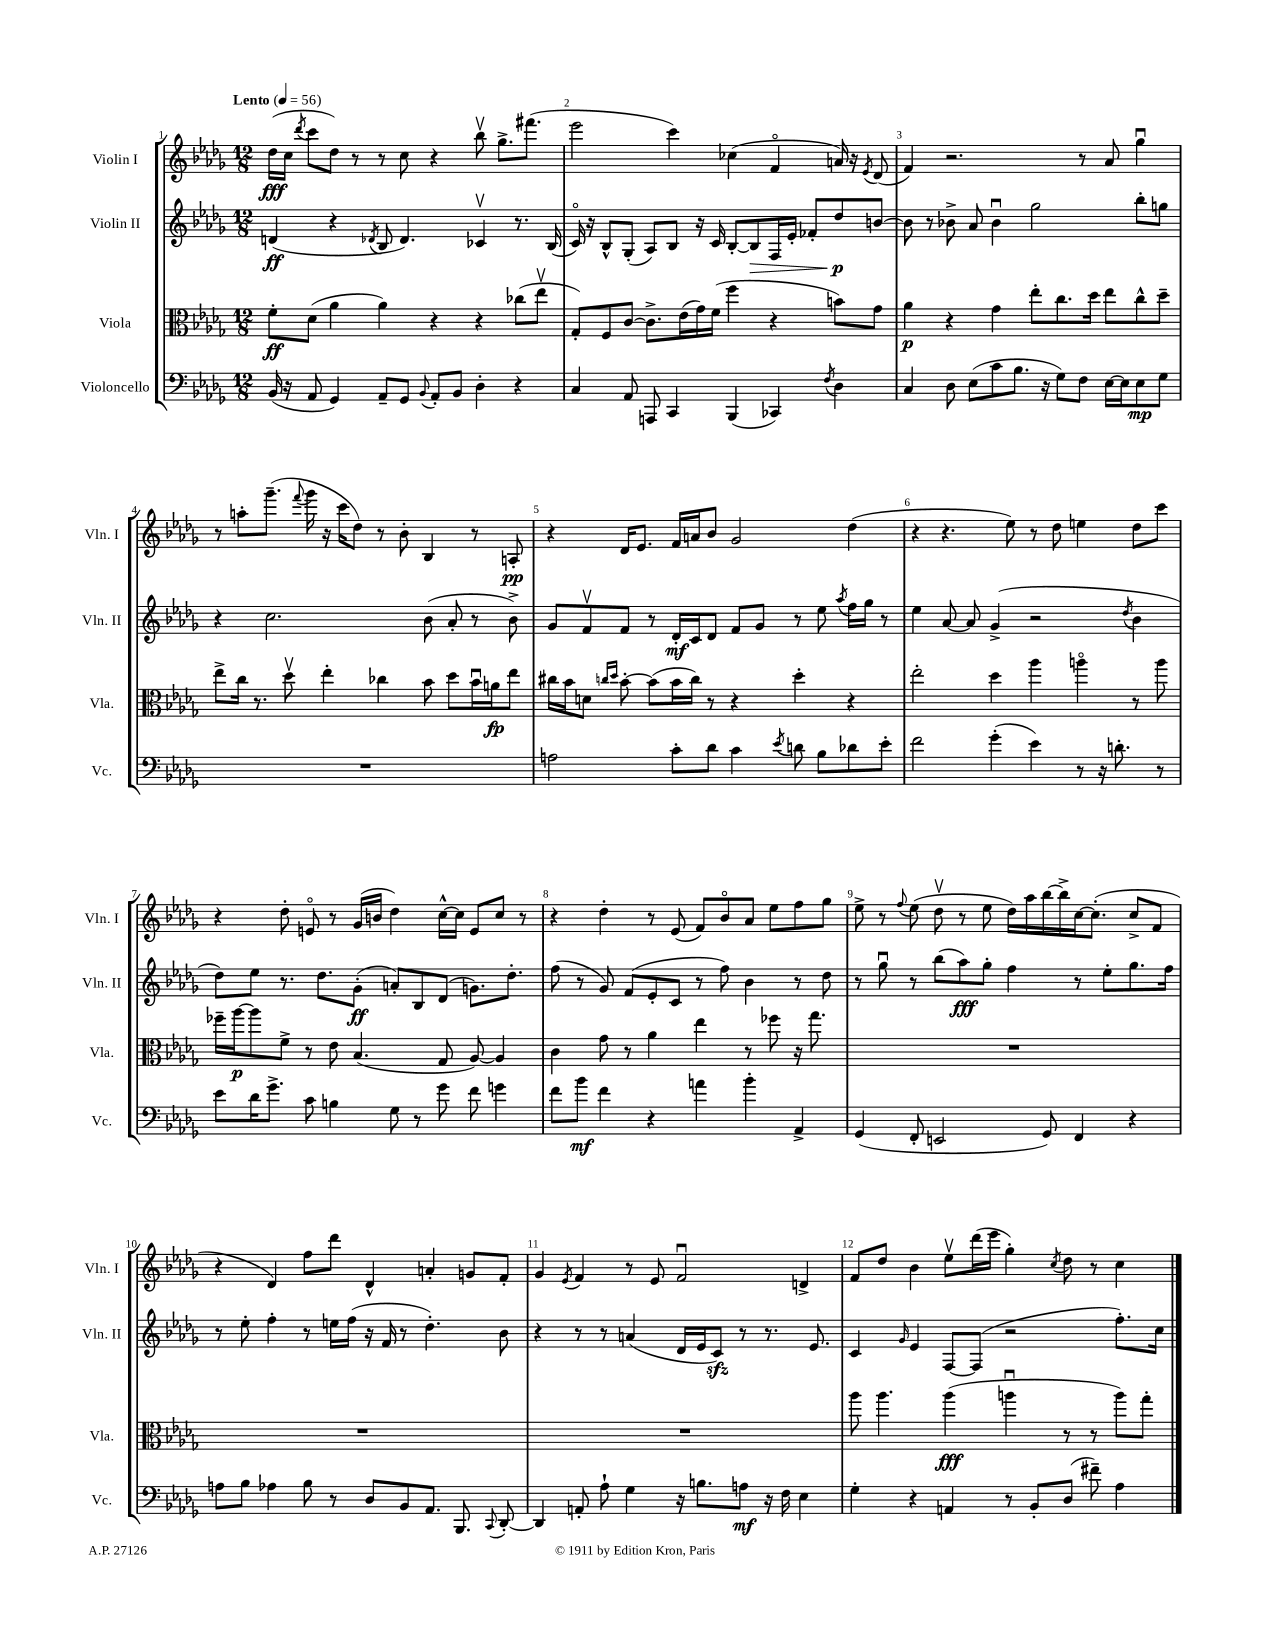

**kern	**dynam	**kern	**dynam	**kern	**dynam	**kern	**dynam
*part4	*part4	*part3	*part3	*part2	*part2	*part1	*part1
*staff4	*staff4	*staff3	*staff3	*staff2	*staff2	*staff1	*staff1
*I"Violoncello	*	*I"Viola	*	*I"Violin II	*	*I"Violin I	*
*I'Vc.	*	*I'Vla.	*	*I'Vln. II	*	*I'Vln. I	*
*clefF4	*	*clefC3	*	*clefG2	*	*clefG2	*
*k[b-e-a-d-g-]	*	*k[b-e-a-d-g-]	*	*k[b-e-a-d-g-]	*	*k[b-e-a-d-g-]	*
*M12/8	*	*M12/8	*	*M12/8	*	*M12/8	*
*MM56	*	*MM56	*	*MM56	*	*MM56	*
=1	=1	=1	=1	=1	=1	=1	=1
!	!	!	!	!	!	!LO:TX:a:B:t=Lento	!
(16BB-/	.	8f'\L	ff	(4dn/	ff	(16dd-\LL	fff
16r	.	.	.	.	.	16cc\JJ	.
.	.	.	.	.	.	8qddd-/	.
8AA-/	.	(8d-\J	.	.	.	8ccc\L	.
4GG-/)	.	4a-\	.	4r	.	8dd-\J)	.
.	.	.	.	.	.	8r	.
.	.	.	.	8qd-X/	.	.	.
8AA-~/L	.	4a-\)	.	8B-/	.	8r	.
8GG-/J	.	.	.	4.d-/)	.	8cc\	.
8qqBB-/	.	.	.	.	.	.	.
8AA-'/L	.	4r	.	.	.	4r	.
8BB-/J	.	.	.	.	.	.	.
4D-'\	.	4r	.	4c-Xv/	.	8bb-v\	.
.	.	.	.	.	.	8.gg-^\L	.
4r	.	(8cc-X\L	.	8.r	.	.	.
.	.	.	.	.	.	(8.fff#X\J	.
.	.	8ee-v\J	.	.	.	.	.
.	.	.	.	(16B-/	.	.	.
=2	=2	=2	=2	=2	=2	=2	=2
4C/	.	8G-'/L)	.	16c/)	.	2eee-\	.
.	.	.	.	16r	.	.	.
.	.	8F/	.	8B-^^/L	.	.	.
8AA-/	.	[8c/J	.	(8G-'/J	.	.	.
8AAAn/	.	8.c^\L]	.	8A-/L)	.	.	.
4CC/	.	.	.	8B-/J	.	4ccc\)	.
.	.	(16e-\L	.	.	.	.	.
.	.	16g-\)	.	16r	.	.	.
.	.	(16f\JJ	.	16c/	.	.	.
(4BBB-/	.	4ff\	.	[8B-'/L	.	(4cc-X\	.
!	!	!	!	!	!LO:HP:b	!	!
.	.	.	.	8B-/]	>	.	.
4CC-X/)	.	4r	.	16F/L	.	4f/	.
.	.	.	.	16e-'/JJ	.	.	.
.	.	.	.	8f-X'/L	.	.	.
8qF/	.	.	.	.	.	.	.
4D-\	.	8bn\L)	.	8dd-/	p	16an/)	.
.	.	.	.	.	.	16r	.
.	.	.	.	.	.	8qe-/	.
.	.	8g-\J	.	[8bn/J	]	(8d-/	.
=3	=3	=3	=3	=3	=3	=3	=3
4C/	.	4a-\	p	8b\]	.	4f/)	.
.	.	.	.	8r	.	.	.
8D-\	.	4r	.	8b-X^\	.	2.r	.
(8E-\L	.	.	.	8a-/	.	.	.
8c\	.	4g-\	.	4b-u\	.	.	.
8.B-\J	.	.	.	.	.	.	.
.	.	8ee-'\L	.	2gg-\	.	.	.
16r	.	.	.	.	.	.	.
8G-\L)	.	8.cc\	.	.	.	.	.
8F\J	.	.	.	.	.	8r	.
.	.	16dd-\Jk	.	.	.	.	.
[16E-\LL	.	8ee-\L	.	.	.	8a-/	.
16E-\J]	.	.	.	.	.	.	.
8E-\	mp	8cc^^\	.	8bb-'\L	.	4gg-u\	.
8G-\J	.	8dd-~\J	.	8ggn\J	.	.	.
!!LO:LB:g=z
=4	=4	=4	=4	=4	=4	=4	=4
1.r	.	8ee-^\L	.	4r	.	8r	.
.	.	16cc\Jk	.	.	.	8aan'\L	.
.	.	8.r	.	.	.	.	.
.	.	.	.	2.cc\	.	(8.ggg-~\J	.
.	.	8dd-v\	.	.	.	.	.
.	.	.	.	.	.	8qqfff/	.
.	.	.	.	.	.	16ggg-\	.
.	.	4ee-'\	.	.	.	16r	.
.	.	.	.	.	.	16ccc\KL	.
.	.	.	.	.	.	8dd-\J)	.
.	.	4cc-X\	.	.	.	8r	.
.	.	.	.	.	.	8b-'\	.
.	.	8b-\	.	(8b-\	.	4B-/	.
.	.	8dd-\L	.	8a-'/	.	.	.
.	.	16b-u\L	.	8r	.	8r	.
.	.	16an\J	fp	.	.	.	.
.	.	8ee-\J	.	8b-^\)	.	8An'/	pp
=5	=5	=5	=5	=5	=5	=5	=5
2An\	.	16cc#X\LL	.	8g-/L	.	4r	.
.	.	16b-\J	.	.	.	.	.
.	.	8dn\J	.	8fv/	.	.	.
.	.	16qqccn/LL	.	.	.	.	.
.	.	16qqdd-/JJ	.	.	.	.	.
.	.	[8b-'\	.	8f/J	.	16d-/KL	.
.	.	.	.	.	.	8.e-/J	.
.	.	(8b-\L]	.	8r	.	.	.
8c'\L	.	16b-\L	.	16d-'/LL	mf	16f/LL	.
.	.	16cc\JJ)	.	16c/J	.	16an/J	.
8d-\J	.	8r	.	8d-/J	.	8b-/J	.
4c\	.	4r	.	8f/L	.	2g-/	.
.	.	.	.	8g-/J	.	.	.
8qe-/	.	.	.	.	.	.	.
8dn\	.	4dd-'\	.	8r	.	.	.
8B-\L	.	.	.	8ee-\	.	.	.
.	.	.	.	8qaa-/	.	.	.
8d-X\	.	4r	.	16ff\LL	.	(4dd-\	.
.	.	.	.	16gg-\JJ	.	.	.
8e-'\J	.	.	.	8r	.	.	.
=6	=6	=6	=6	=6	=6	=6	=6
2f\	.	2ee-'\	.	4ee-\	.	4r	.
.	.	.	.	[8a-/	.	4.r	.
.	.	.	.	8a-/]	.	.	.
(4g-'\	.	4dd-\	.	(4g-^/	.	.	.
.	.	.	.	.	.	8ee-\)	.
4e-\)	.	4aa-\	.	2r	.	8r	.
.	.	.	.	.	.	8dd-\	.
8r	.	4aan\	.	.	.	4een\	.
16r	.	.	.	.	.	.	.
8.dn'\	.	.	.	.	.	.	.
.	.	.	.	8qdd-/	.	.	.
.	.	8r	.	4b-\	.	8dd-\L	.
8r	.	8aa\	.	.	.	8ccc\J	.
!!LO:LB:g=z
=7	=7	=7	=7	=7	=7	=7	=7
8e-\L	.	16ff-X~\LL	.	8dd-\L)	.	4r	.
.	.	[16aa-\J	p	.	.	.	.
16d-\K	.	8aa-\]	.	8ee-\J	.	.	.
8.g-^\J	.	.	.	.	.	.	.
.	.	8f^\J	.	8.r	.	8dd-'\	.
8c\	.	8r	.	.	.	8en/	.
.	.	.	.	8.dd-\L	.	.	.
4Bn\	.	8e-\	.	.	.	8r	.
.	.	(4.B-/	.	(8g-'\J	ff	(16g-/LL	.
.	.	.	.	.	.	16bn/JJ	.
8G-\	.	.	.	8an'/L)	.	4dd-\)	.
8r	.	.	.	8B-/	.	.	.
8g-\	.	8G-/	.	(8d-/J	.	[16cc^^\LL	.
.	.	.	.	.	.	16cc\JJ]	.
8f\	.	[8A-/)	.	8.gn\L)	.	8e/L	.
4gn\	.	4A-/]	.	.	.	8cc/J	.
.	.	.	.	8.dd-'\J	.	.	.
.	.	.	.	.	.	8r	.
=8	=8	=8	=8	=8	=8	=8	=8
8f\L	.	4c\	.	(8ff\	.	4r	.
8b-\J	mf	.	.	8r	.	.	.
4f\	.	8g-\	.	8g-/)	.	4dd-'\	.
.	.	8r	.	(8f/L	.	.	.
4r	.	4a-\	.	8e-'/	.	8r	.
.	.	.	.	8c/J	.	(8e-/	.
4an\	.	4ee-\	.	8r	.	8f/L)	.
.	.	.	.	8ff\)	.	8b-/	.
4b-'\	.	8r	.	4b-\	.	8a-/J	.
.	.	8ff-X\	.	.	.	8ee-\L	.
4AA-^/	.	16r	.	8r	.	8ff\	.
.	.	8.gg-\	.	.	.	.	.
.	.	.	.	8dd-\	.	8gg-\J	.
=9	=9	=9	=9	=9	=9	=9	=9
(4GG-/	.	1.r	.	8r	.	8ee-^\	.
.	.	.	.	8gg-u\	.	8r	.
.	.	.	.	.	.	8qqff/	.
8FF'/	.	.	.	8r	.	(8ee-\	.
2EEn/	.	.	.	(8bb-\L	.	8dd-v\	.
.	.	.	.	8aa-\)	fff	8r	.
.	.	.	.	8gg-'\J	.	8ee-\	.
.	.	.	.	4ff\	.	16dd-\LL)	.
.	.	.	.	.	.	16aa-\	.
8GG-/)	.	.	.	.	.	[16bb-\	.
.	.	.	.	.	.	16bb-^\]	.
4FF/	.	.	.	8r	.	[16cc\J	.
.	.	.	.	.	.	(8.cc'\J]	.
.	.	.	.	8ee-'\L	.	.	.
4r	.	.	.	8.gg-\	.	8cc^/L	.
.	.	.	.	.	.	8f/J	.
.	.	.	.	16ff\Jk	.	.	.
!!LO:LB:g=z
=10	=10	=10	=10	=10	=10	=10	=10
8An\L	.	1.r	.	8r	.	4r	.
8B-\J	.	.	.	8ee-'\	.	.	.
4A-X\	.	.	.	4ff'\	.	4d-/)	.
8B-\	.	.	.	8r	.	8ff\L	.
8r	.	.	.	16een\LL	.	8ddd-\J	.
.	.	.	.	(16ff\JJ	.	.	.
8D-/L	.	.	.	16r	.	4d-^^/	.
.	.	.	.	16f/	.	.	.
8BB-/	.	.	.	8r	.	.	.
8.AA-/J	.	.	.	4.dd-'\)	.	4an'/	.
8.BBB-/	.	.	.	.	.	.	.
.	.	.	.	.	.	8gn/L	.
8qqCC/	.	.	.	.	.	.	.
[8DD-'/	.	.	.	8b-\	.	8f'/J	.
=11	=11	=11	=11	=11	=11	=11	=11
4DD-/]	.	1.r	.	4r	.	4g-/	.
.	.	.	.	.	.	8qe-/	.
8AAn'/	.	.	.	8r	.	4f/	.
8A-`\	.	.	.	8r	.	.	.
4G-\	.	.	.	(4an/	.	8r	.
.	.	.	.	.	.	8e-/	.
16r	.	.	.	16d-/LL	.	2fu/	.
8.Bn\L	.	.	.	16e-/J	.	.	.
.	.	.	.	8czz/J)	.	.	.
8An\J	mf	.	.	8r	.	.	.
16r	.	.	.	8.r	.	.	.
16F\	.	.	.	.	.	.	.
4E-\	.	.	.	.	.	4dn^/	.
.	.	.	.	8.e-/	.	.	.
=12	=12	=12	=12	=12	=12	=12	=12
4G-'\	.	8aa-\	.	4c/	.	8f/L	.
.	.	4.aa-\	.	.	.	8dd-/J	.
.	.	.	.	16qqg-/	.	.	.
4r	.	.	.	4e-/	.	4b-\	.
4AAn/	.	(4aa-\	fff	[8F/L	.	8ee-v\L	.
.	.	.	.	(8F/J]	.	(16ddd-\L	.
.	.	.	.	.	.	16eee-\JJ	.
8r	.	4aanu\	.	2r	.	4gg-'\)	.
8BB-'/L	.	.	.	.	.	.	.
.	.	.	.	.	.	8qcc/	.
(8D-/J	.	8r	.	.	.	8dd-\	.
8f#X~\)	.	8r	.	.	.	8r	.
4A-\	.	8aa\L)	.	8.ff'\L)	.	4cc\	.
.	.	8gg-'\J	.	.	.	.	.
.	.	.	.	16cc\Jk	.	.	.
==	==	==	==	==	==	==	==
*-	*-	*-	*-	*-	*-	*-	*-
